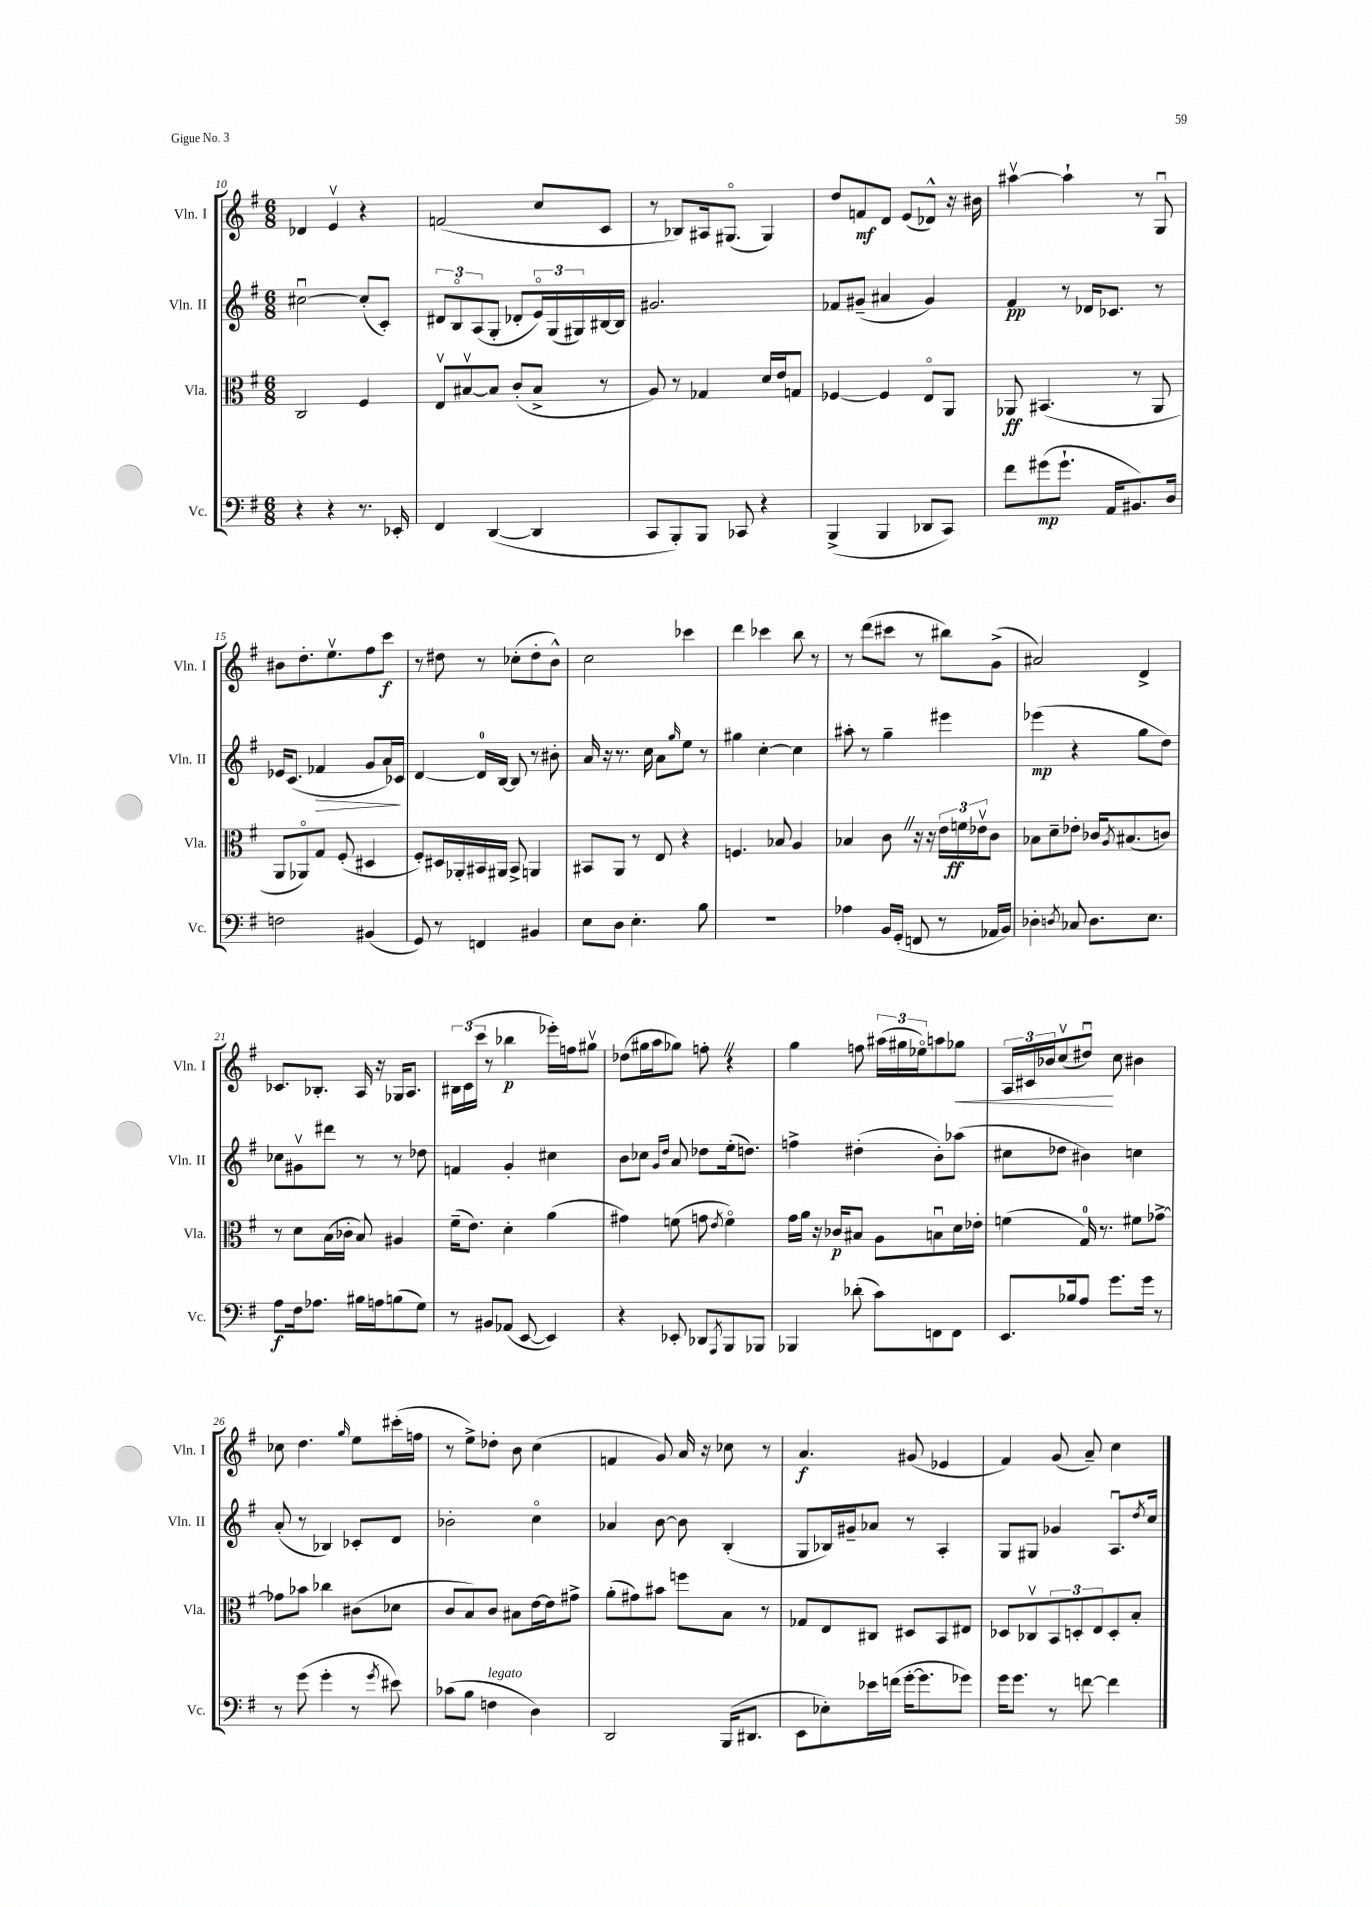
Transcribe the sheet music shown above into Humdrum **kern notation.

**kern	**dynam	**kern	**dynam	**kern	**dynam	**kern	**dynam
*part4	*part4	*part3	*part3	*part2	*part2	*part1	*part1
*staff4	*staff4	*staff3	*staff3	*staff2	*staff2	*staff1	*staff1
*I"Vc.	*	*I"Vla.	*	*I"Vln. II	*	*I"Vln. I	*
*I'Vc.	*	*I'Vla.	*	*I'Vln. II	*	*I'Vln. I	*
*clefF4	*	*clefC3	*	*clefG2	*	*clefG2	*
*k[f#]	*	*k[f#]	*	*k[f#]	*	*k[f#]	*
*M6/8	*	*M6/8	*	*M6/8	*	*M6/8	*
=10	=10	=10	=10	=10	=10	=10	=10
4r	.	2C/	.	[2cc#Xu\	.	4d-X/	.
4r	.	.	.	.	.	4ev/	.
8.r	.	4F#/	.	(8cc#'/L]	.	4r	.
.	.	.	.	8c'/J)	.	.	.
16EE-X'/	.	.	.	.	.	.	.
=11	=11	=11	=11	=11	=11	=11	=11
4FF#/	.	8Ev/L	.	12d#X/L	.	(2fn/	.
.	.	.	.	12B/	.	.	.
.	.	[8B#Xv/	.	.	.	.	.
.	.	.	.	(12A/	.	.	.
([4DD/	.	8B#/J]	.	8G'/J	.	.	.
.	.	(8c'/L	.	8d-X'/L	.	.	.
4DD/]	.	8B#^/J	.	24e/L)	.	8cc/L	.
.	.	.	.	(24G/	.	.	.
.	.	.	.	24G#X/)	.	.	.
.	.	8r	.	[16B#X/	.	8c/J	.
.	.	.	.	16B#/JJ]	.	.	.
=12	=12	=12	=12	=12	=12	=12	=12
8CC/L	.	8A/)	.	2.g#X/	.	8r	.
8BBB'/)	.	8r	.	.	.	8B-X/L)	.
8BBB/J	.	4G-X/	.	.	.	16A#X/k	.
.	.	.	.	.	.	(8.G#X/J	.
8CC-X/	.	.	.	.	.	.	.
4r	.	16d/LL	.	.	.	4G#/)	.
.	.	16e/J	.	.	.	.	.
.	.	8Gn/J	.	.	.	.	.
=13	=13	=13	=13	=13	=13	=13	=13
(4BBB^/	.	[4F-X/	.	8f-X/L	.	8dd/L	.
.	.	.	.	(8g#X~/J	.	8fn/	mf
4BBB/	.	4F-/]	.	4a#X/	.	8d/J	.
.	.	.	.	.	.	(8e/L	.
8DD-X/L	.	8E/L	.	4g#/)	.	8d-X^^/J)	.
8CC/J)	.	8AA/J	.	.	.	16r	.
.	.	.	.	.	.	16b#X\	.
=14	=14	=14	=14	=14	=14	=14	=14
8f#\L	.	8AA-X/	ff	4f#/	pp	[4aa#Xv\	.
(8g#X\	mp	(4.BB#X/	.	.	.	.	.
8.g#`\J	.	.	.	8r	.	4aa#`\]	.
.	.	.	.	16d-X/KL	.	.	.
16AA/KL	.	.	.	8.c-X/J	.	.	.
8.BB#X/)	.	8r	.	.	.	8r	.
.	.	8AA-/	.	8r	.	8Gu/	.
16D/Jk	.	.	.	.	.	.	.
!!LO:LB:g=z
=15	=15	=15	=15	=15	=15	=15	=15
2Fn\	.	8AA/L	.	16e-X/KL	.	8b#X\L	.
.	.	.	.	(8.c/J	.	.	.
.	.	8AA-X/)	.	.	.	8.dd'\	.
!	!	!	!	!	!LO:HP:b	!	!
.	.	8G/J	.	4f-X/	>	.	.
.	.	.	.	.	.	8.eev\	.
.	.	(8F#'/	.	.	.	.	.
(4BB#X/	.	4D#X/	.	8g/L	.	8ff#\	.
.	.	.	.	16a/L)	.	8ccc\J	f
.	.	.	.	16c-X/JJ	.	.	.
.	.	.	.	.	]	.	.
=16	=16	=16	=16	=16	=16	=16	=16
8GG/)	.	8F#'/L)	.	[4d/	.	8r	.
8r	.	16D#X/L	.	.	.	8dd#X\	.
.	.	16AA-X'/	.	.	.	.	.
4FFn/	.	16BB#X/	.	16d/LL]	.	8r	.
.	.	16AA#X/JJ	.	[16B/JJ	.	.	.
.	.	8BB#^/	.	8B/]	.	(8cc-X'\L	.
4BB#X/	.	4AAn/	.	8r	.	8dd#'\	.
.	.	.	.	8b#X'\	.	8b^^\J)	.
=17	=17	=17	=17	=17	=17	=17	=17
8E\L	.	8BB#X/L	.	16a/	.	2cc\	.
.	.	.	.	16r	.	.	.
8D\J	.	8AA/J	.	8.r	.	.	.
4.E'\	.	8r	.	.	.	.	.
.	.	.	.	16cc\	.	.	.
.	.	8E/	.	8a\L	.	.	.
.	.	.	.	16qqgg/	.	.	.
.	.	4r	.	8ee\J	.	4ccc-X\	.
8B\	.	.	.	8r	.	.	.
=18	=18	=18	=18	=18	=18	=18	=18
2.r	.	4.Fn/	.	4gg#X\	.	4ddd\	.
.	.	.	.	[4cc'\	.	4ccc-X\	.
.	.	8B-X/	.	.	.	.	.
.	.	4A/	.	4cc\]	.	8bb\	.
.	.	.	.	.	.	8r	.
=19	=19	=19	=19	=19	=19	=19	=19
4A-X\	.	4B-X/	.	8aa#X'\	.	8r	.
.	.	.	.	8r	.	(8ddd\L	.
16BB/LL	.	8cZ\	.	4gg~\	.	8ccc#X\J	.
(16GG'/JJ	.	.	.	.	.	.	.
8FFn/	.	16r	.	.	.	8r	.
.	.	16r	.	.	.	.	.
8r	.	24e\LL	.	4eee#X\	.	8bb#X\L)	.
.	.	24fn\	ff	.	.	.	.
.	.	24e-Xv\J	.	.	.	.	.
16AA-X/LL	.	8c\J	.	.	.	(8g^\J	.
16BB/JJ)	.	.	.	.	.	.	.
=20	=20	=20	=20	=20	=20	=20	=20
4D-X'\	.	8B-X\L	.	(4eee-X\	mp	2a#X/)	.
.	.	8d~\	.	.	.	.	.
8qDn/	.	.	.	.	.	.	.
8C-X/	.	8e-X'\J	.	4r	.	.	.
8.D\L	.	16c-X/KL	.	.	.	.	.
.	.	8qA/	.	.	.	.	.
.	.	(8.B#X/	.	.	.	.	.
.	.	.	.	8gg\L	.	4d^/	.
8.E\J	.	.	.	.	.	.	.
.	.	8cn/J)	.	8dd\J)	.	.	.
!!LO:LB:g=z
=21	=21	=21	=21	=21	=21	=21	=21
8A\L	f	8r	.	8cc-X\L	.	8.c-X/L	.
16F#\k	.	8d\L	.	8g#Xv\	.	.	.
8.A-X\J	.	.	.	.	.	8.B-X'/J	.
.	.	(16B\L	.	8ddd#X\J	.	.	.
.	.	16c-X'\JJ	.	.	.	.	.
16B#X\LL	.	8B/)	.	8r	.	16A/	.
16An\J	.	.	.	.	.	16r	.
(8Bn\	.	4A#X/	.	8r	.	16G-X/KL	.
.	.	.	.	.	.	8.A/J	.
8G\J)	.	.	.	8dd-X\	.	.	.
=22	=22	=22	=22	=22	=22	=22	=22
8r	.	(16f#~\KL	.	4fn/	.	24B#X\LL	.
.	.	.	.	.	.	(24c\	.
.	.	8.e\J)	.	.	.	.	.
.	.	.	.	.	.	24ccc\JJ	.
8BB#X/L	.	.	.	.	.	8r	.
(8AA-X/J	.	4d'\	.	4g'/	.	4bb-X\	p
[8EE/	.	.	.	.	.	.	.
4EE/])	.	(4a\	.	4cc#X\	.	16eee-X'\LL)	.
.	.	.	.	.	.	16ffn\J	.
.	.	.	.	.	.	8gg#Xv\J	.
=23	=23	=23	=23	=23	=23	=23	=23
4r	.	4g#X\)	.	8b\L	.	(8dd-X\L	.
.	.	.	.	8cc-X\J	.	16gg#X\L	.
.	.	.	.	.	.	16aa\J	.
.	.	.	.	16qqg/LL	.	.	.
.	.	.	.	16qqdd/JJ	.	.	.
8EE-X'/	.	(8fn\	.	8a/	.	8gg-X\J)	.
8DD-X/L	.	8gn\	.	8dd-X\L	.	8ffn'Z\	.
8qAAA/	.	8qe/	.	.	.	.	.
8BBB/	.	4f\)	.	(16ee'\k	.	4r	.
.	.	.	.	8.ddn\J)	.	.	.
8BBB-X/J	.	.	.	.	.	.	.
=24	=24	=24	=24	=24	=24	=24	=24
4BBB-X/	.	16g\LL	.	4ffn^\	.	4gg\	.
.	.	16a\JJ	.	.	.	.	.
.	.	16r	.	.	.	.	.
.	.	16c-X/KL	p	.	.	.	.
(8d-X'\	.	8B#X/J	.	(4dd#X'\	.	8ffn\	.
8c\L)	.	8A\L	.	.	.	(24aa#X\LL	.
.	.	.	.	.	.	24gg#X\	.
.	.	.	.	.	.	24ee-X\J)	.
8FFn\	.	8Bnu\	.	8b'\L)	.	8aan\	.
!	!	!	!	!	!	!	!LO:HP:b
8FF\J	.	16d\L	.	(8aa-X\J	.	8gg-X\J	<
.	.	16e-X'\JJ	.	.	.	.	.
=25	=25	=25	=25	=25	=25	=25	=25
8.EE/L	.	(4fn\	.	8cc#X\L	.	24A/LL	.
.	.	.	.	.	.	24c#X/	.
.	.	.	.	.	.	24b-X/J	.
.	.	.	.	8dd-X\J	.	(8ccv/	.
16B-X/k	.	.	.	.	.	.	.
8A/J	.	16G/)	.	4b#X\)	.	8dd#Xu/J)	.
.	.	8.r	.	.	.	.	.
8.g\L	.	.	.	.	.	8cc\	[
.	.	8f#X\L	.	4ccn\	.	4b#X\	.
16g\Jk	.	.	.	.	.	.	.
8r	.	[8g-X^\J	.	.	.	.	.
!!LO:LB:g=z
=26	=26	=26	=26	=26	=26	=26	=26
8r	.	8g-X\L]	.	(8a'/	.	8cc-X\	.
(8g\	.	8b-X\J	.	8r	.	4.dd\	.
4g'\	.	4cc-X\	.	4B-X/)	.	.	.
.	.	.	.	.	.	16qqgg/	.
8r	.	(8c#X\L	.	8c-X'/L	.	8ee\L	.
8qg/	.	.	.	.	.	.	.
8e#X\)	.	8d-X\J	.	8d/J	.	(16ccc#X'\L	.
.	.	.	.	.	.	16ffn\JJ	.
=27	=27	=27	=27	=27	=27	=27	=27
(8c-X\L	.	8c/L	.	2b-X'\	.	8r	.
8B\J	.	8B/)	.	.	.	8ee^\L)	.
!LO:TX:a:i:t=legato	!	!	!	!	!	!	!
4Fn\	.	8c/J	.	.	.	8dd-X'\J	.
.	.	8B#X\L	.	.	.	8b\	.
4D\)	.	[16e\L	.	4cc\	.	(4cc\	.
.	.	16e\J]	.	.	.	.	.
.	.	8g#X^\J	.	.	.	.	.
=28	=28	=28	=28	=28	=28	=28	=28
2DD/	.	(8a'\L	.	4a-X/	.	4fn/	.
.	.	8g#X\)	.	.	.	.	.
.	.	8b#X\J	.	[8b\	.	8g/)	.
.	.	8ffn\L	.	8b\]	.	16a/	.
.	.	.	.	.	.	16r	.
(16BBB/KL	.	8B\J	.	(4B'/	.	8cc-X\	.
8.DD#X/J	.	.	.	.	.	.	.
.	.	8r	.	.	.	8r	.
=29	=29	=29	=29	=29	=29	=29	=29
8EE\L	.	8G-X/L	.	8G/L	.	4.a/	f
8E-X'\)	.	8E/	.	16B-X/L)	.	.	.
.	.	.	.	16g#X~/J	.	.	.
16e-X\L	.	8C#X/J	.	8a-X/J	.	.	.
(16fn\JJ	.	.	.	.	.	.	.
[16g'\KL	.	8D#X/L	.	8r	.	(8g#X/	.
8.g\]	.	.	.	.	.	.	.
.	.	8BB/	.	4A'/	.	4e-X/	.
8g-X\J)	.	8E#X/J	.	.	.	.	.
=30	=30	=30	=30	=30	=30	=30	=30
16g\KL	.	8D-X/L	.	8G/L	.	4f#/)	.
8.g\J	.	.	.	.	.	.	.
.	.	8C-Xv/	.	8G#X/J	.	.	.
8r	.	12BB/	.	4g-X/	.	(8g/	.
.	.	12Dn'/	.	.	.	.	.
[8fn\	.	.	.	.	.	8a~/)	.
.	.	12E/	.	.	.	.	.
4f\]	.	8D'/	.	8.Au/L	.	4cc\	.
.	.	8B'/J	.	.	.	.	.
.	.	.	.	8qdd/	.	.	.
.	.	.	.	16cc/Jk	.	.	.
==	==	==	==	==	==	==	==
*-	*-	*-	*-	*-	*-	*-	*-
